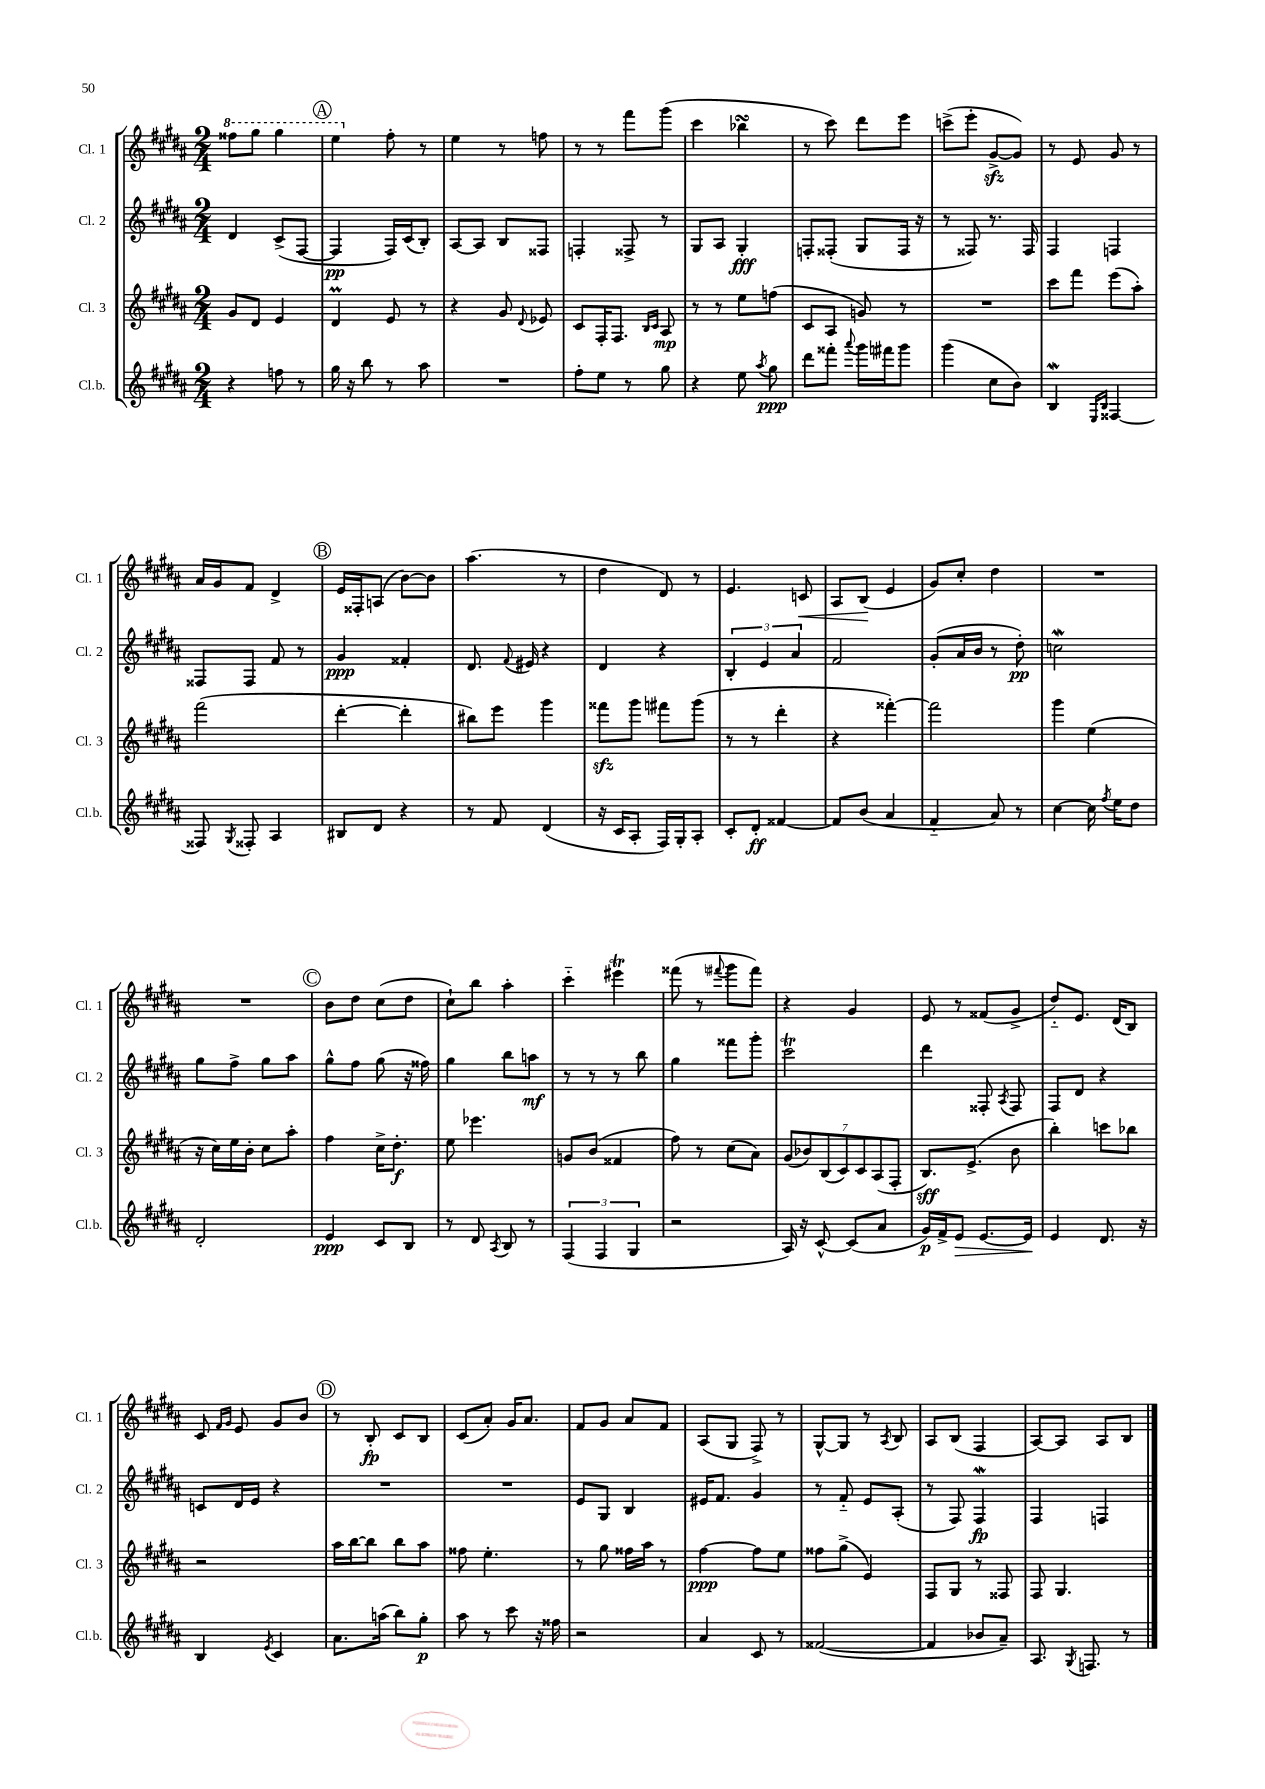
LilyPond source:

<<
\new StaffGroup <<
\new Staff = "s0" \with { instrumentName = "Cl. 1" shortInstrumentName = "Cl. 1" } {
    \clef treble \key b \major \numericTimeSignature \time 2/4
    \autoBeamOff \ottava #1 fisis'''8[ gis'''8] gis'''4 |
    \mark \markup { \circle "A" } e'''4 \ottava #0 fis''8-. r8 |
    e''4 r8 f''8 |
    r8 r8 fis'''8[ gis'''8]( |
    cis'''4 bes''4\turn |
    r8 cis'''8) dis'''8[ e'''8] |
    c'''8[->( e'''8]-. gis'8[~->\sfz gis'8]) |
    r8 e'8 gis'8 r8 |
    ais'16[ gis'16 fis'8] dis'4-> |
    \mark \markup { \circle "B" } e'16[ fisis16-. a8]( b'8[~) b'8] |
    ais''4.( r8 |
    dis''4 dis'8) r8 |
    e'4. c'8\< |
    ais8[ b8]\!( e'4 |
    gis'8[) cis''8]-. dis''4 |
    R2 |
    R2 |
    \mark \markup { \circle "C" } b'8[ dis''8] cis''8[( dis''8] |
    cis''8[-!) b''8] ais''4-. |
    cis'''4-_ eis'''4\trill |
    fisis'''8( r8 \appoggiatura { fis'''8 } gis'''8[ fis'''8]) |
    r4 gis'4 |
    e'8 r8 fisis'8[( gis'8]-> |
    dis''8[-_) e'8.] dis'16[( b8]) |
    cis'8 \grace { fis'16[ gis'16] } e'8 gis'8[ b'8] |
    \mark \markup { \circle "D" } r8 b8-.\fp cis'8[ b8] |
    cis'8[( ais'8]-.) gis'16[ ais'8.] |
    fis'8[ gis'8] ais'8[ fis'8] |
    ais8[( gis8] fis8->) r8 |
    gis8[~-^ gis8] r8 \acciaccatura { ais8 } b8 |
    ais8[ b8]( fis4 |
    ais8[~) ais8] ais8[ b8] \bar "|." |
}
\new Staff = "s1" \with { instrumentName = "Cl. 2" shortInstrumentName = "Cl. 2" } {
    \clef treble \key b \major \numericTimeSignature \time 2/4
    \autoBeamOff dis'4 cis'8[->( fis8]~ |
    \mark \markup { \circle "A" } fis4\pp fis16[) cis'16( b8]-.) |
    ais8[~ ais8] b8[ fisis8] |
    f4-. fisis8-> r8 |
    gis8[ ais8] gis4-.\fff |
    f8[-. fisis8]-.( gis8[ fisis16] r16 |
    r8 fisis8) r8. fisis16 |
    fis4 f4 |
    fisis8[ fisis8] fis'8 r8 |
    \mark \markup { \circle "B" } gis'4\ppp fisis'4-. |
    dis'8. \appoggiatura { fis'8 } eis'16 r4 |
    dis'4 r4 |
    \tuplet 3/2 { b4-. e'4 ais'4 } |
    fis'2 |
    gis'8[-.( ais'16 b'16] r8 dis''8-.\pp) |
    c''2\mordent |
    gis''8[ fis''8]-> gis''8[ ais''8] |
    \mark \markup { \circle "C" } gis''8[-^ fis''8] gis''8( r16 fisis''16) |
    gis''4 b''8[ a''8]\mf |
    r8 r8 r8 b''8 |
    gis''4 fisis'''8[ gis'''8]-. |
    cis'''2\trill |
    dis'''4 fisis8-. \acciaccatura { ais8 } fisis8 |
    fis8[ dis'8] r4 |
    c'8[ dis'16 e'16] r4 |
    \mark \markup { \circle "D" } R2 |
    R2 |
    e'8[ gis8] b4 |
    eis'16[ fis'8.] gis'4 |
    r8 fis'8-_ e'8[ ais8]-.( |
    r8 fis8) fis4\mordent\fp |
    fis4 f4 \bar "|." |
}
\new Staff = "s2" \with { instrumentName = "Cl. 3" shortInstrumentName = "Cl. 3" } {
    \clef treble \key b \major \numericTimeSignature \time 2/4
    \autoBeamOff gis'8[ dis'8] e'4 |
    \mark \markup { \circle "A" } dis'4\prall e'8 r8 |
    r4 gis'8 \appoggiatura { dis'8 } ees'8 |
    cis'8[ fis16-. fis8.] \grace { b16[ cis'16] } ais8\mp |
    r8 r8 e''8[ f''8]( |
    cis'8[ ais8] g'8) r8 |
    R2 |
    cis'''8[ fis'''8] e'''8[( ais''8]-.) |
    fis'''2( |
    \mark \markup { \circle "B" } dis'''4~-. dis'''4-. |
    bis''8[) e'''8] gis'''4 |
    fisis'''8[\sfz gis'''8] fis'''8[ gis'''8]( |
    r8 r8 dis'''4-. |
    r4 fisis'''4~-.) |
    fisis'''2 |
    gis'''4 e''4( |
    r16 cis''16[) e''16 b'16]-. cis''8[ ais''8]-. |
    \mark \markup { \circle "C" } fis''4 cis''16[-> dis''8.]-.\f |
    e''8 ees'''4. |
    g'8[ b'8]( fisis'4 |
    fis''8) r8 cis''8[( ais'8]) |
    \tuplet 7/4 { gis'8[( bes'8) b8( cis'8) cis'8 ais8( fis8]-. } |
    b8.[\sff) e'8.]->( b'8 |
    b''4-.) c'''8[ bes''8] |
    r2 |
    \mark \markup { \circle "D" } ais''16[ b''16~ b''8] b''8[ ais''8] |
    fisis''8 e''4.-. |
    r8 gis''8 fisis''16[ ais''16] r8 |
    fis''4~\ppp fis''8[ e''8] |
    fisis''8[ gis''8]->( e'4) |
    fis8[ gis8] r8 fisis8 |
    fis8 gis4. \bar "|." |
}
\new Staff = "s3" \with { instrumentName = "Cl.b." shortInstrumentName = "Cl.b." } {
    \clef treble \key b \major \numericTimeSignature \time 2/4
    \autoBeamOff r4 f''8 r8 |
    \mark \markup { \circle "A" } gis''16 r16 b''8 r8 ais''8 |
    R2 |
    fis''8[-. e''8] r8 gis''8 |
    r4 e''8 \acciaccatura { ais''8 } gis''8\ppp |
    dis'''8[ fisis'''8]-. \appoggiatura { ais'''8 } gis'''16[ fis'''16 gis'''8] |
    gis'''4( cis''8[ b'8]) |
    b4\mordent \grace { e16[ b16] } fisis4~ |
    fisis8 \acciaccatura { gis8 } fisis8-. ais4 |
    \mark \markup { \circle "B" } bis8[ dis'8] r4 |
    r8 fis'8 dis'4( |
    r16 cis'16[ ais8]-. fis16[) gis16-. ais8]-. |
    cis'8[-. dis'8]-.\ff fisis'4~ |
    fisis'8[ b'8]( ais'4 |
    fis'4-_ ais'8) r8 |
    cis''4~ cis''16 \acciaccatura { fis''8 } e''16[ dis''8] |
    dis'2-. |
    \mark \markup { \circle "C" } e'4\ppp cis'8[ b8] |
    r8 dis'8 \acciaccatura { ais8 } b8 r8 |
    \tuplet 3/2 { fis4( fis4 gis4 } |
    r2 |
    ais16) r16 cis'8~-^ cis'8[( ais'8] |
    gis'16[\p) fis'16-> e'8]\> e'8.[~ e'16]\! |
    e'4 dis'8. r16 |
    b4 \acciaccatura { e'8 } cis'4 |
    \mark \markup { \circle "D" } ais'8.[ a''16]( b''8[) gis''8]-.\p |
    ais''8 r8 cis'''8 r16 fisis''16 |
    r2 |
    ais'4 cis'8 r8 |
    fisis'2~( |
    fisis'4 bes'8[ ais'8]--) |
    ais8. \acciaccatura { gis8 } f8. r8 \bar "|." |
}
>>
>>
\layout { \context { \Score \remove "Bar_number_engraver" } }
